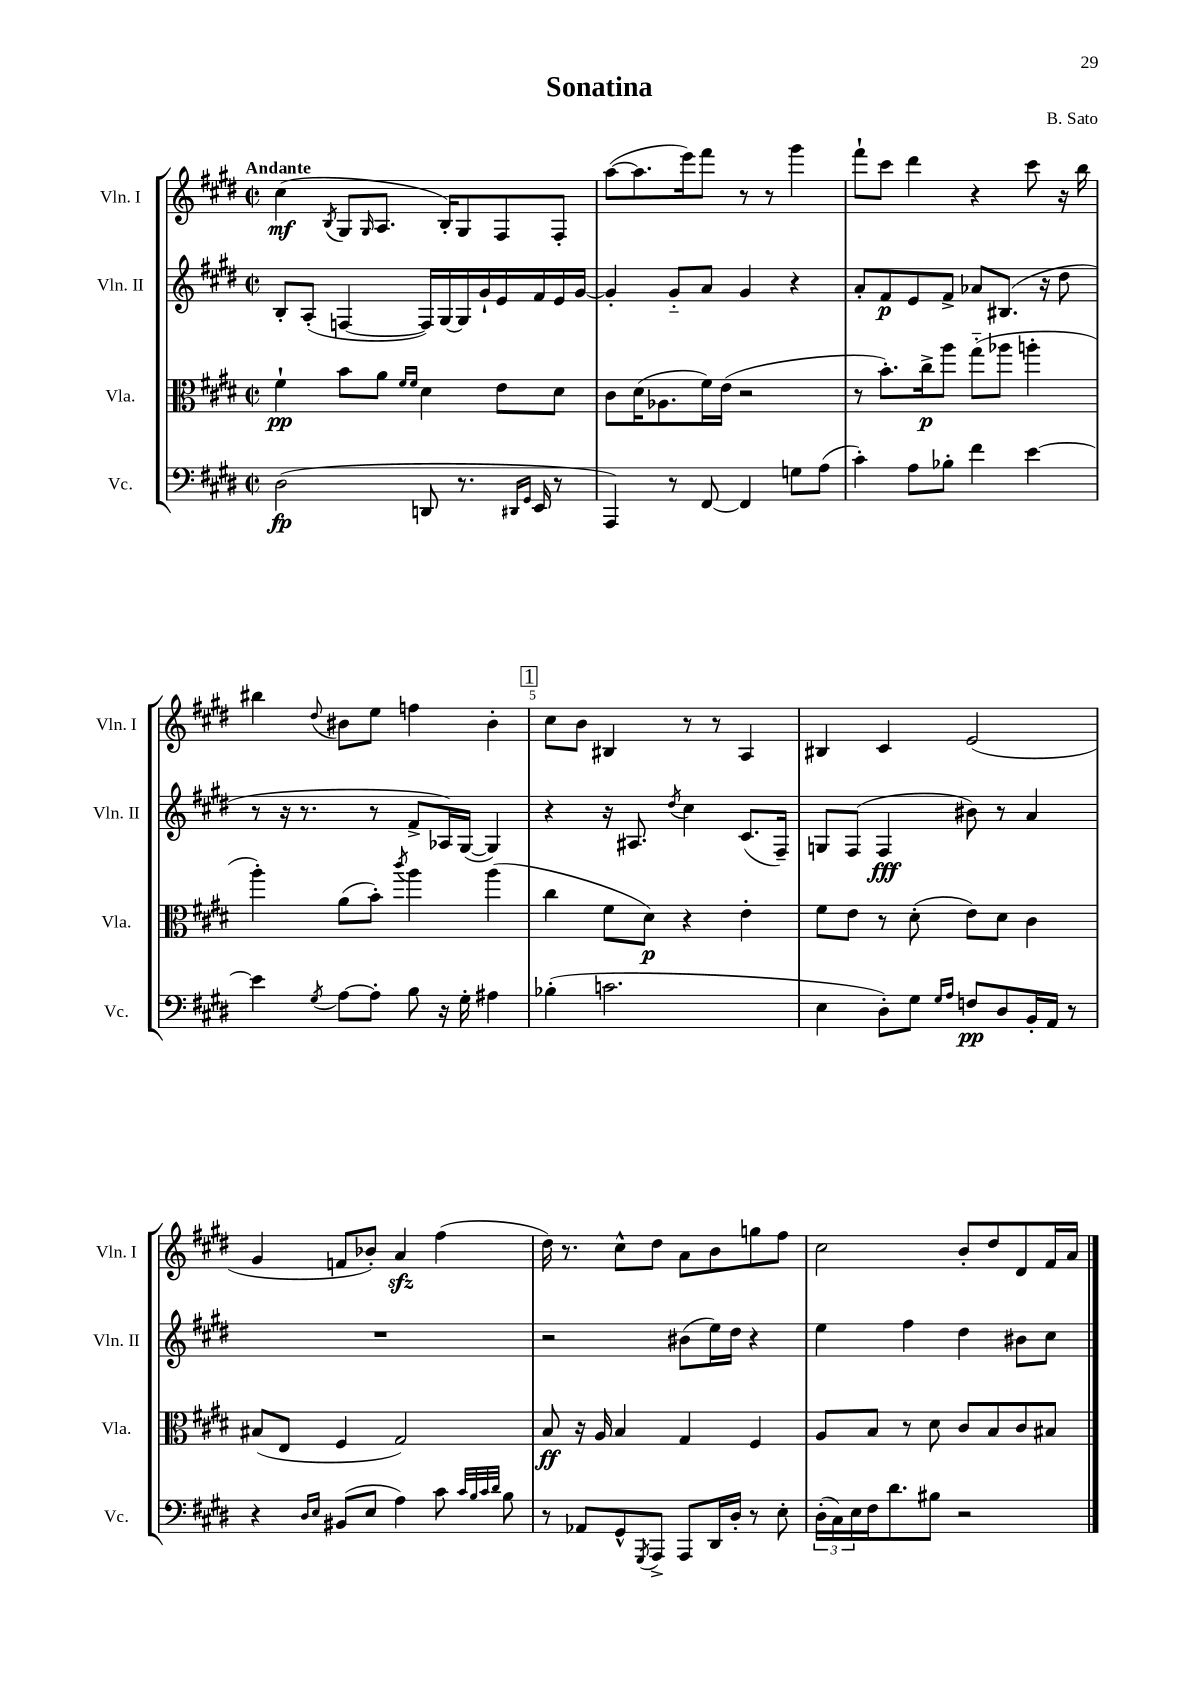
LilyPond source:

\header { title = "Sonatina" composer = "B. Sato" }
<<
\new StaffGroup <<
\new Staff = "s0" \with { instrumentName = "Vln. I" shortInstrumentName = "Vln. I" } {
    \clef treble \key e \major \defaultTimeSignature \time 2/2 \tempo "Andante"
    cis''4\mf( \acciaccatura { b8 } gis8 \grace { gis16 } a8. b16-.) gis8 fis8 fis8-. |
    a''8~( a''8. e'''16) fis'''8 r8 r8 gis'''4 |
    fis'''8-! cis'''8 dis'''4 r4 cis'''8 r16 b''16 |
    bis''4 \appoggiatura { dis''8 } bis'8 e''8 f''4 bis'4-. |
    \mark \markup { \box "1" } cis''8 b'8 bis4 r8 r8 a4 |
    bis4 cis'4 e'2( |
    gis'4 f'8 bes'8-.) a'4\sfz fis''4( |
    dis''16) r8. cis''8-^ dis''8 a'8 b'8 g''8 fis''8 |
    cis''2 b'8-. dis''8 dis'8 fis'16 a'16 \bar "|." |
}
\new Staff = "s1" \with { instrumentName = "Vln. II" shortInstrumentName = "Vln. II" } {
    \clef treble \key e \major \defaultTimeSignature \time 2/2
    b8-. a8-.( f4~ f16) gis16~ gis16 gis'16-! e'16 fis'16 e'16 gis'16~ |
    gis'4-. gis'8-_ a'8 gis'4 r4 |
    a'8-. fis'8\p e'8 fis'8-> aes'8 bis8.( r16 dis''8 |
    r8 r16 r8. r8 fis'8-> aes16) gis16~( gis4) |
    \mark \markup { \box "1" } r4 r16 ais8. \acciaccatura { dis''8 } cis''4 cis'8.( fis16--) |
    g8 fis8( fis4\fff bis'8) r8 a'4 |
    R1 |
    r2 bis'8( e''16) dis''16 r4 |
    e''4 fis''4 dis''4 bis'8 cis''8 \bar "|." |
}
\new Staff = "s2" \with { instrumentName = "Vla." shortInstrumentName = "Vla." } {
    \clef alto \key e \major \defaultTimeSignature \time 2/2
    fis'4-!\pp b'8 a'8 \grace { fis'16 fis'16 } dis'4 e'8 dis'8 |
    cis'8 dis'16( aes8. fis'16) e'16( r2 |
    r8 b'8.-.) cis''16->\p a''8 gis''8-_( aes''8 a''4-. |
    a''4-.) a'8( b'8-.) \acciaccatura { cis'''8 } a''4 a''4( |
    \mark \markup { \box "1" } cis''4 fis'8 dis'8\p) r4 e'4-. |
    fis'8 e'8 r8 dis'8-.( e'8) dis'8 cis'4 |
    bis8( e8 fis4 gis2) |
    b8\ff r16 a16 b4 gis4 fis4 |
    a8 b8 r8 dis'8 cis'8 b8 cis'8 bis8 \bar "|." |
}
\new Staff = "s3" \with { instrumentName = "Vc." shortInstrumentName = "Vc." } {
    \clef bass \key e \major \defaultTimeSignature \time 2/2
    dis2\fp( d,8 r8. \grace { dis,16 gis,16 } e,16 r8 |
    a,,4) r8 fis,8~ fis,4 g8 a8( |
    cis'4-.) a8 bes8-. fis'4 e'4~ |
    e'4 \acciaccatura { gis8 } a8~ a8-. b8 r16 gis16-. ais4 |
    \mark \markup { \box "1" } bes4-.( c'2. |
    e4 dis8-.) gis8 \grace { gis16 a16 } f8\pp dis8 b,16-. a,16 r8 |
    r4 \grace { dis16 e16 } bis,8( e8 a4) cis'8 \grace { cis'32 b32 cis'32 dis'32 } b8 |
    r8 aes,8 gis,8-^ \acciaccatura { gis,,8 } a,,8-> a,,8 dis,16 dis16-. r8 e8-. |
    \tuplet 3/2 { dis16-.( cis16) e16 } fis16 dis'8. bis8 r2 \bar "|." |
}
>>
>>
\layout { \context { \Score \override BarNumber.break-visibility = ##(#f #t #t) barNumberVisibility = #(every-nth-bar-number-visible 5) } }
